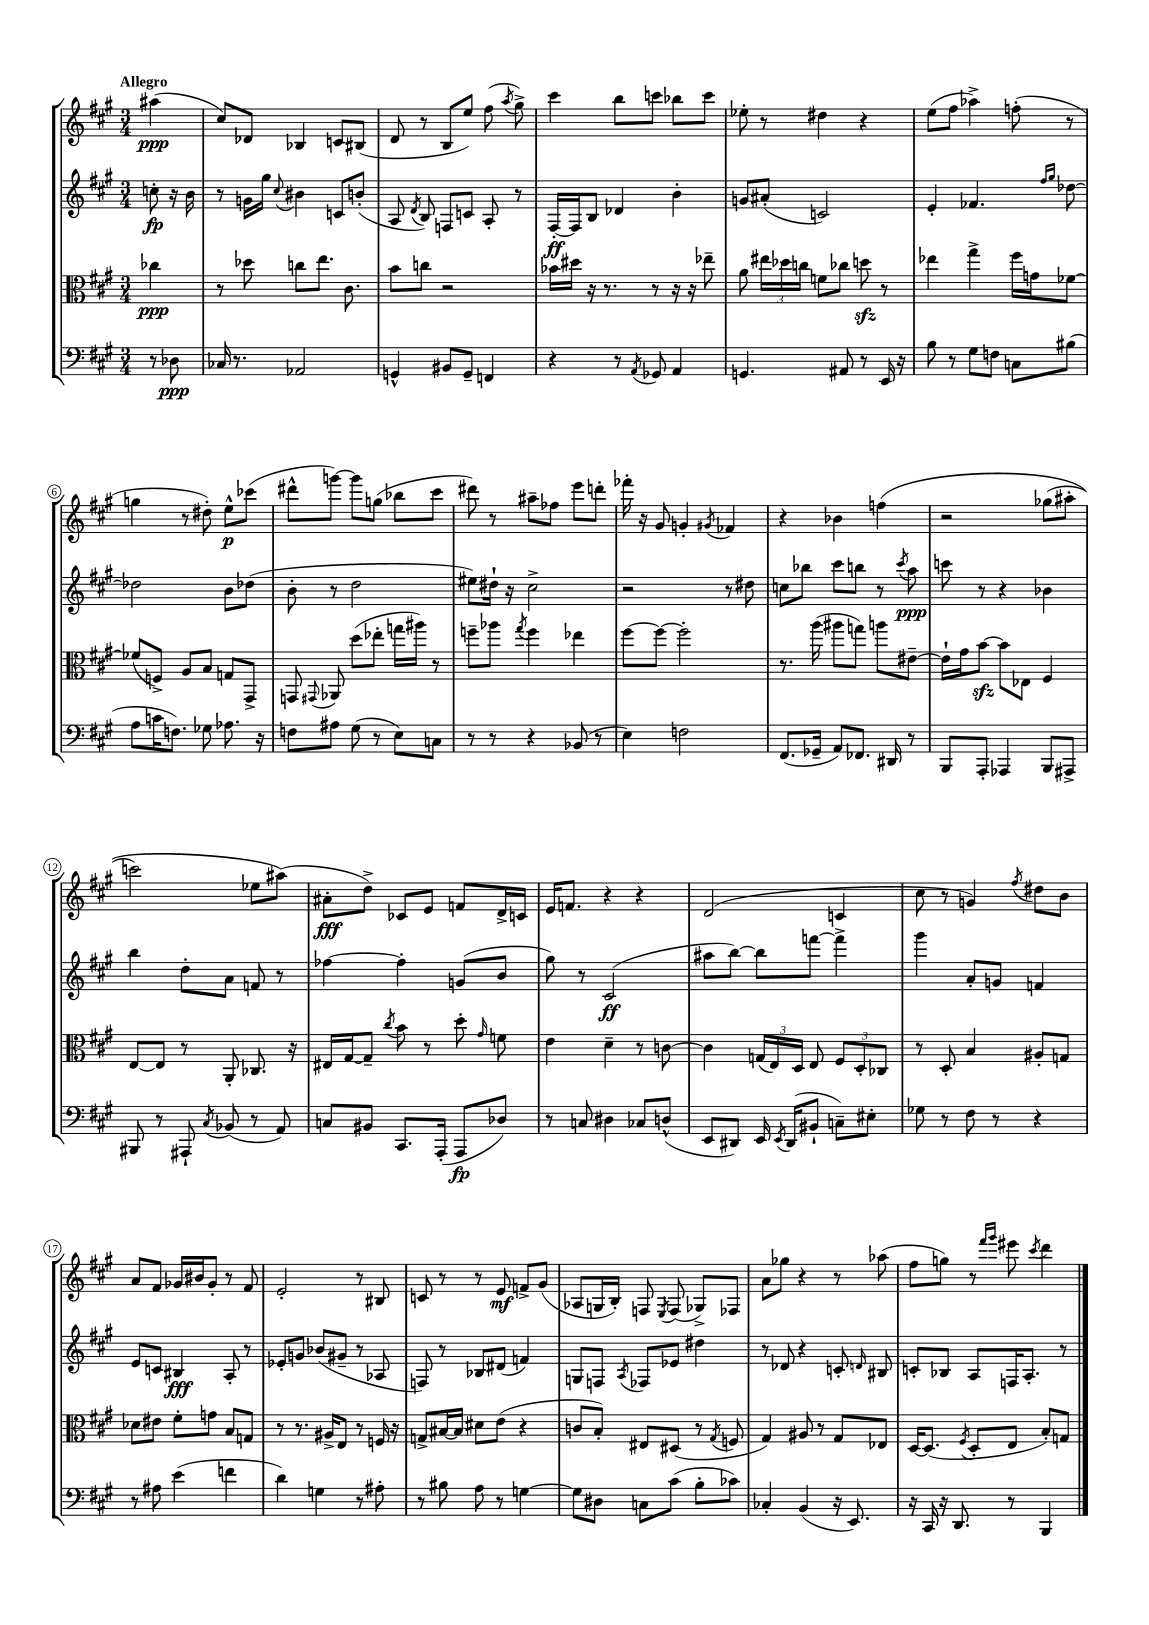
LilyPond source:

<<
\new StaffGroup <<
\new Staff = "s0" {
    \clef treble \key a \major \numericTimeSignature \time 3/4 \partial 4 \tempo "Allegro"
    \autoBeamOff ais''4\ppp( |
    cis''8[) des'8] bes4 c'8[ bis8]( |
    d'8 r8 b8[ e''8]) fis''8( \acciaccatura { a''8 } gis''8->) |
    cis'''4 b''8[ c'''8] bes''8[ c'''8] |
    ees''8-. r8 dis''4 r4 |
    e''8[( fis''8] aes''4->) f''8-.( r8 |
    g''4 r8 dis''8-.) e''8[-^\p ces'''8]( |
    dis'''8[-^ g'''8]~) g'''8[ g''8]( bes''8[ cis'''8] |
    dis'''8) r8 ais''8[-- fes''8] e'''8[ d'''8]-. |
    fes'''16-. r16 gis'8 g'4-. \acciaccatura { gis'8 } fes'4 |
    r4 bes'4 f''4\( |
    r2 ges''8[( ais''8]-. |
    c'''2) ees''8[ ais''8](\) |
    ais'8[-.\fff d''8]->) ces'8[ e'8] f'8[ d'16-> c'16] |
    e'16[ f'8.] r4 r4 |
    d'2( c'4 |
    cis''8 r8 g'4) \acciaccatura { fis''8 } dis''8[ b'8] |
    a'8[ fis'8] ges'16[ bis'16 ges'8]-. r8 fis'8 |
    e'2-. r8 bis8 |
    c'8 r8 r8 e'8\mf f'8[-> gis'8]( |
    aes8[ g16 b16]-.) f8 \acciaccatura { e8 } f8( ges8[->) fes8] |
    a'8[ ges''8] r4 r8 aes''8( |
    fis''8[ g''8]) r8 \grace { fis'''16[ gis'''16] } eis'''8 \acciaccatura { cis'''8 } d'''4 \bar "|." |
}
\new Staff = "s1" {
    \clef treble \key a \major \numericTimeSignature \time 3/4 \partial 4
    \autoBeamOff c''8-.\fp r16 b'16 |
    r8 g'16[ gis''16] \appoggiatura { cis''8 } bis'4 c'8[ b'8]-.( |
    a8 \acciaccatura { d'8 } b8) f8[ c'8] a8-. r8 |
    fis16[~-.\ff fis16 b8] des'4 b'4-. |
    g'8[ ais'8]-.( c'2) |
    e'4-. fes'4. \grace { fis''16[ gis''16] } des''8~ |
    des''2 b'8[ des''8]( |
    b'8-. r8 d''2 |
    eis''8[) dis''16]-! r16 cis''2-> |
    r2 r8 dis''8 |
    c''8[ bes''8] cis'''8[ b''8] r8 \acciaccatura { cis'''8 } a''8\ppp |
    c'''8 r8 r4 bes'4 |
    b''4 d''8[-. a'8] f'8 r8 |
    fes''4~ fes''4-. g'8[( b'8] |
    gis''8) r8 cis'2\ff( |
    ais''8[ b''8]~) b''8[ f'''8]~ f'''4-> |
    gis'''4 a'8[-. g'8] f'4 |
    e'8[ c'8] bis4\fff a8-. r8 |
    ees'8[-. g'8] bes'8[( gis'8]-- r8 aes8 |
    f8) r8 bes8[ dis'8]( f'4) |
    g8[ f8] \acciaccatura { a8 } fes8[ ees'8] dis''4 |
    r8 des'8 r4 c'8-. \grace { d'16 } bis8 |
    c'8[-. bes8] a8[ f16 a8.]-. r8 \bar "|." |
}
\new Staff = "s2" {
    \clef alto \key a \major \numericTimeSignature \time 3/4 \partial 4
    \autoBeamOff ces''4\ppp |
    r8 des''8 c''8[ e''8.] cis'8. |
    b'8[ c''8] r2 |
    bes'16[ dis''16] r16 r8. r8 r16 r16 ees''8-- |
    a'8 \tuplet 3/2 { eis''16[ des''16 c''16] } f'8[ ces''8] d''8\sfz r8 |
    ees''4 gis''4-> fis''16[ g'16 fes'8]~ |
    fes'8[( f8]->) a8[ b8] g8[ gis,8]-> |
    g,8 \appoggiatura { gis,8 } aes,8 d''8[( ees''8]-. g''16[ ais''16]) r8 |
    f''8[-- aes''8] \acciaccatura { gis''8 } f''4 ees''4 |
    fis''8[~ fis''8]~ fis''2-. |
    r8. a''16( ais''8[ g''8]) a''8[ eis'8]~-- |
    eis'16[-! gis'16 b'8]~\sfz b'8[ ees8] fis4 |
    e8[~ e8] r8 a,8-. ces8. r16 |
    eis16[ gis16~ gis8]-- \acciaccatura { cis''8 } b'8 r8 d''8-. \grace { gis'16 } f'8 |
    e'4 d'4-- r8 c'8~ |
    c'4 \tuplet 3/2 { g16[( e16) d16] } e8 \tuplet 3/2 { fis8[ d8-. ces8] } |
    r8 d8-. b4 ais8[-. g8] |
    des'8[ eis'8] fis'8[-. g'8] b8[ g8] |
    r8 r8. ais16[-> e8] r8 f16 r16 |
    g8[-> bis16~ bis16] dis'8[ e'8]( r4 |
    c'8[ b8]-.) eis8[ dis8]( r8 \acciaccatura { gis8 } f8 |
    gis4) ais8 r8 gis8[ ees8] |
    d16[~ d8.]( \acciaccatura { fis8 } d8[-. e8] b8[-.) g8] \bar "|." |
}
\new Staff = "s3" {
    \clef bass \key a \major \numericTimeSignature \time 3/4 \partial 4
    \autoBeamOff r8 des8\ppp |
    ces16 r8. aes,2 |
    g,4-^ bis,8[ g,8]-- f,4 |
    r4 r8 \acciaccatura { a,8 } ges,8 a,4 |
    g,4. ais,8 r8 e,16 r16 |
    b8 r8 gis8[ f8] c8[ bis8]( |
    a8[ c'16 f8.]) ges8 aes8. r16 |
    f8[ ais8] gis8( r8 e8[) c8] |
    r8 r8 r4 bes,8( r8 |
    e4) f2 |
    fis,8.[( ges,16]-- a,8[) fes,8.] dis,16 r8 |
    b,,8[ a,,8]-. aes,,4 b,,8[ ais,,8]-> |
    bis,,8 r8 ais,,8-! \acciaccatura { cis8 } bes,8( r8 a,8) |
    c8[ bis,8] cis,8.[ a,,16]-.( a,,8[\fp des8]) |
    r8 c8 dis4 ces8[ d8]-^( |
    e,8[ dis,8]) e,16 \acciaccatura { e,8 } dis,16[( bis,8]-! c8[--) eis8]-. |
    ges8 r8 fis8 r8 r4 |
    r8 ais8 e'4( f'4 |
    d'4) g4 r8 ais8-. |
    r8 bis8 a8 r8 g4~ |
    g8[ dis8] c8[ cis'8]( b8[-. ces'8]) |
    ces4-. b,4( r16 e,8.) |
    r16 cis,16 r16 d,8. r8 b,,4 \bar "|." |
}
>>
>>
\layout { \context { \Score \override BarNumber.stencil = #(make-stencil-circler 0.1 0.3 ly:text-interface::print) } }
